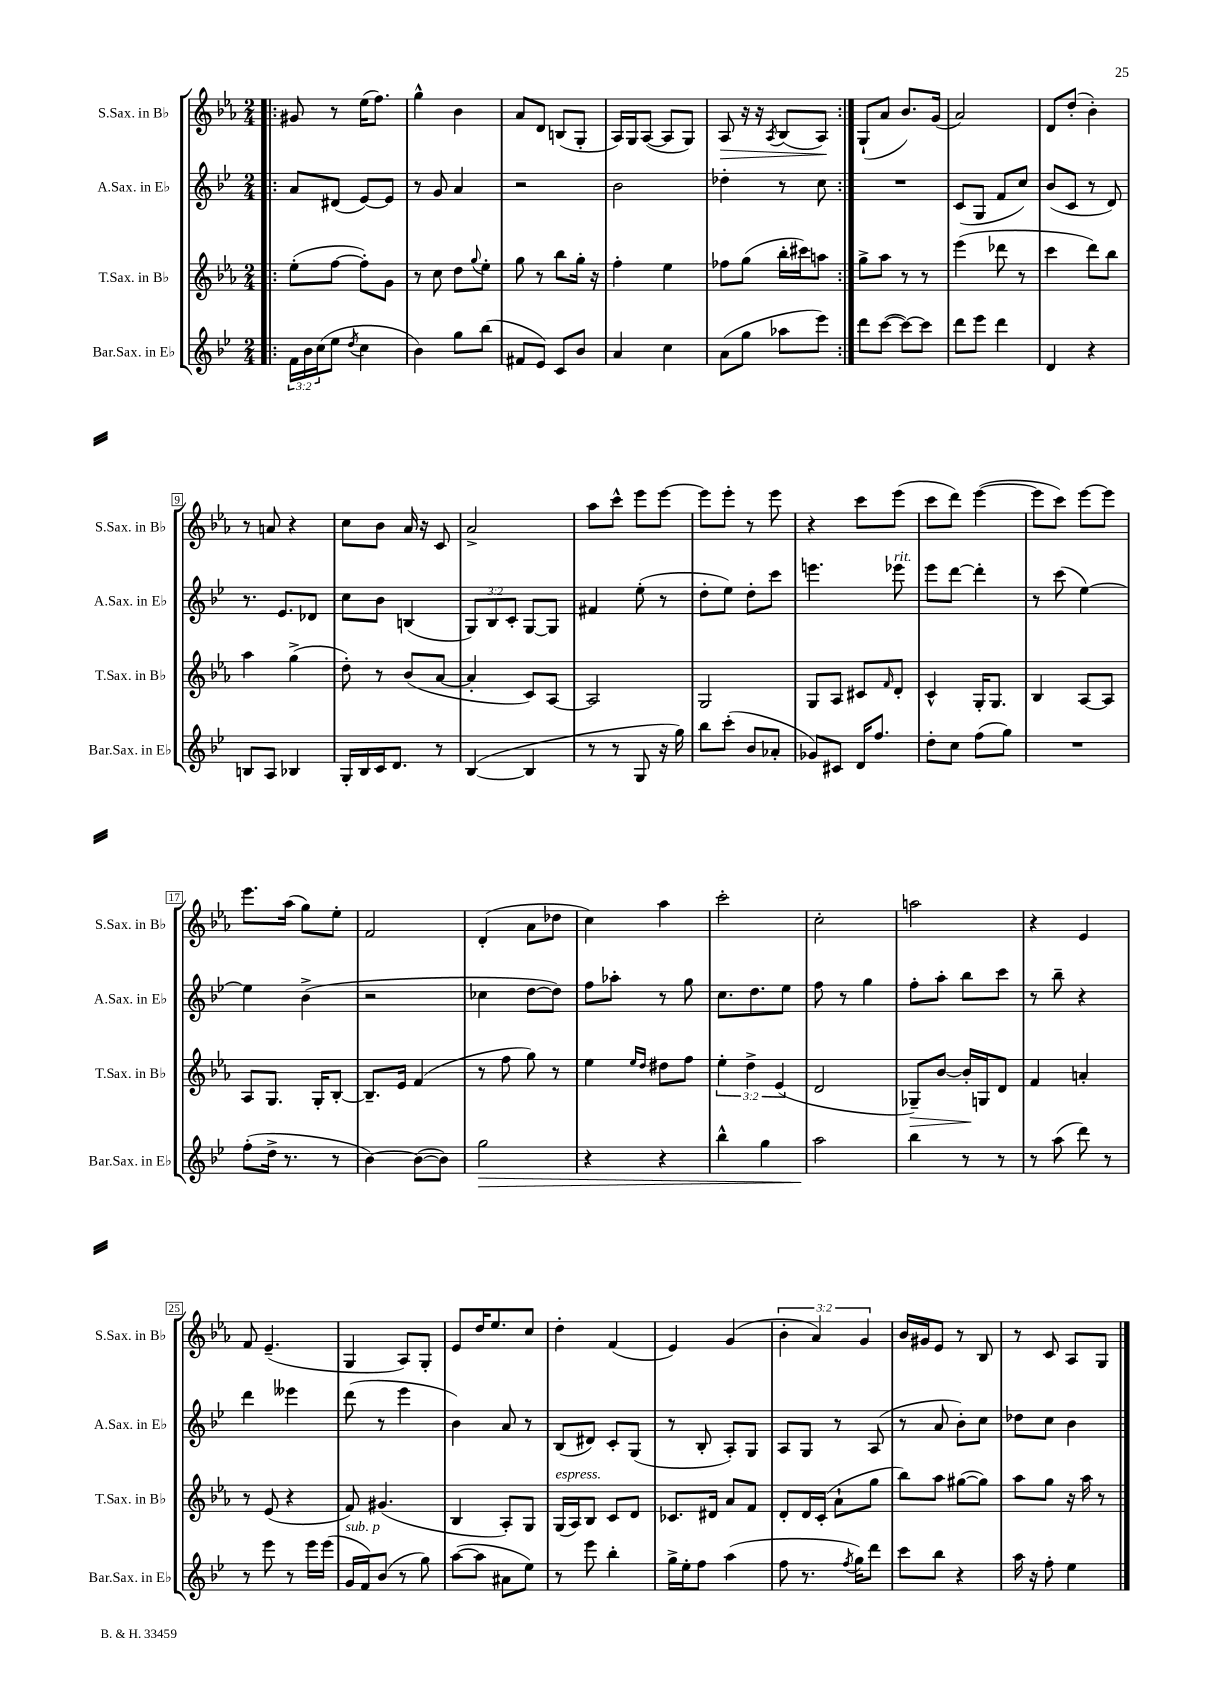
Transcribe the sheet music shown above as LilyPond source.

<<
\new StaffGroup <<
\new Staff = "s0" \with { instrumentName = "S.Sax. in Bb" shortInstrumentName = "S.Sax. in Bb" } {
    \clef treble \key ees \major \numericTimeSignature \time 2/4 \override Staff.TupletNumber.text = #tuplet-number::calc-fraction-text
    \repeat volta 2 { \bar ".|:" gis'8 r8 ees''16( f''8.) |
    g''4-^ bes'4 |
    aes'8 d'8 b8( g8-. |
    aes16) g16 aes8~( aes8 g8) |
    aes8\> r16 r16 \acciaccatura { aes8 } bes8( aes8\!) | }
    g8-!( aes'8 bes'8.) g'16( |
    aes'2) |
    d'8 d''8-.( bes'4-.) |
    r8 a'8 r4 |
    c''8 bes'8 aes'16 r16 c'8 |
    aes'2-> |
    aes''8 c'''8-^ ees'''8 ees'''8~ |
    ees'''8 ees'''8-. r8 ees'''8 |
    r4 c'''8 ees'''8( |
    c'''8 d'''8) ees'''4~( |
    ees'''8 c'''8) ees'''8~ ees'''8 |
    ees'''8. aes''16( g''8) ees''8-. |
    f'2 |
    d'4-.( aes'8 des''8 |
    c''4) aes''4 |
    c'''2-. |
    c''2-. |
    a''2 |
    r4 ees'4 |
    f'8 ees'4.--( |
    g4 aes8) g8-. |
    ees'8 d''16 ees''8. c''8 |
    d''4-. f'4( |
    ees'4) g'4( |
    \tuplet 3/2 { bes'4-. aes'4) g'4 } |
    bes'16 gis'16 ees'8 r8 bes8 |
    r8 c'8 aes8 g8 \bar "|." |
}
\new Staff = "s1" \with { instrumentName = "A.Sax. in Eb" shortInstrumentName = "A.Sax. in Eb" } {
    \clef treble \key bes \major \numericTimeSignature \time 2/4 \override Staff.TupletNumber.text = #tuplet-number::calc-fraction-text
    \repeat volta 2 { \bar ".|:" a'8 dis'8( ees'8~) ees'8 |
    r8 g'8 a'4 |
    r2 |
    bes'2 |
    des''4-. r8 c''8 | }
    R2 |
    c'8( g8 f'8 c''8) |
    bes'8( c'8 r8 d'8) |
    r8. ees'8. des'8 |
    c''8 bes'8 b4( |
    \tuplet 3/2 { g8) bes8 c'8-. } g8~ g8 |
    fis'4 ees''8-.( r8 |
    d''8-. ees''8) d''8-. c'''8 |
    e'''4. ees'''8^\markup { \italic "rit." } |
    ees'''8 d'''8~ d'''4-. |
    r8 c'''8( ees''4~) |
    ees''4 bes'4->( |
    r2 |
    ces''4 d''8~ d''8) |
    f''8 aes''8-. r8 g''8 |
    c''8. d''8. ees''8 |
    f''8 r8 g''4 |
    f''8-. a''8-. bes''8 c'''8 |
    r8 bes''8-- r4 |
    d'''4 eeses'''4 |
    d'''8( r8 ees'''4 |
    bes'4) a'8 r8 |
    bes8( dis'8) c'8-. g8( |
    r8 bes8-. a8-.) g8 |
    a8 g8 r8 a8( |
    r8 a'8 bes'8-.) c''8 |
    des''8 c''8 bes'4 \bar "|." |
}
\new Staff = "s2" \with { instrumentName = "T.Sax. in Bb" shortInstrumentName = "T.Sax. in Bb" } {
    \clef treble \key ees \major \numericTimeSignature \time 2/4 \override Staff.TupletNumber.text = #tuplet-number::calc-fraction-text
    \repeat volta 2 { \bar ".|:" ees''8-.( f''8~ f''8-.) g'8 |
    r8 c''8 d''8 \appoggiatura { g''8 } ees''8-. |
    g''8 r8 bes''8 g''16-. r16 |
    f''4-. ees''4 |
    fes''8 g''8( bes''16-. cis'''16) a''8 | }
    g''8-> aes''8 r8 r8 |
    ees'''4( des'''8 r8 |
    c'''4 d'''8) bes''8 |
    aes''4 g''4->( |
    d''8-.) r8 bes'8( aes'8~ |
    aes'4-. c'8) aes8~ |
    aes2 |
    g2 |
    g8 aes8 cis'8 \grace { f'16 } d'8-. |
    c'4-^ g16-. g8. |
    bes4 aes8~ aes8 |
    aes8 g8. g16-. bes8~-. |
    bes8.-- ees'16 f'4( |
    r8 f''8 g''8) r8 |
    ees''4 \grace { ees''16 d''16 } dis''8 f''8 |
    \tuplet 3/2 { ees''4-. d''4-> ees'4( } |
    d'2 |
    ges8--\>) bes'8~ bes'16-.\! g16 d'8 |
    f'4 a'4-. |
    r8 ees'8( r4 |
    f'8) gis'4.( |
    bes4 aes8-.) g8 |
    g16^\markup { \italic "espress." }( aes16) bes8 c'8 d'8 |
    ces'8. dis'16 aes'8 f'8 |
    d'8-. d'16 c'16-.( aes'8-! g''8 |
    bes''8) aes''8 gis''8~( gis''8) |
    aes''8 g''8 r16 aes''16 r8 \bar "|." |
}
\new Staff = "s3" \with { instrumentName = "Bar.Sax. in Eb" shortInstrumentName = "Bar.Sax. in Eb" } {
    \clef treble \key bes \major \numericTimeSignature \time 2/4 \override Staff.TupletNumber.text = #tuplet-number::calc-fraction-text
    \repeat volta 2 { \bar ".|:" \tuplet 3/2 { f'16 bes'16 c''16( } ees''8 \acciaccatura { d''8 } c''4 |
    bes'4) g''8 bes''8( |
    fis'8 ees'8) c'8 bes'8 |
    a'4 c''4 |
    a'8( g''8 aes''8 ees'''8) | }
    d'''8 c'''8~( c'''8~) c'''8 |
    d'''8 ees'''8 d'''4 |
    d'4 r4 |
    b8 a8 bes4 |
    g16-. bes16 c'16 d'8. r8 |
    bes4~( bes4 |
    r8 r8 g8 r16 g''16) |
    bes''8 c'''8-.( bes'8 aes'8-. |
    ges'8) cis'8 d'16 f''8. |
    d''8-. c''8 f''8( g''8) |
    R2 |
    f''8-.( d''16-> r8. r8 |
    bes'4~) bes'8~( bes'8) |
    g''2\> |
    r4 r4 |
    bes''4-^ g''4 |
    a''2\! |
    bes''4 r8 r8 |
    r8 a''8( d'''8) r8 |
    r8 ees'''8 r8 ees'''16 ees'''16( |
    g'16^\markup { \italic "sub. p" } f'16) bes'8( r8 g''8) |
    a''8~( a''8 ais'8 ees''8) |
    r8 ees'''8 bes''4-. |
    g''16-> ees''16-. f''8 a''4( |
    f''8 r8. \acciaccatura { f''8 } g''16) d'''8 |
    c'''8 bes''8 r4 |
    a''16 r16 f''8-. ees''4 \bar "|." |
}
>>
>>
\layout { \context { \Score \override BarNumber.stencil = #(make-stencil-boxer 0.1 0.3 ly:text-interface::print) } }
